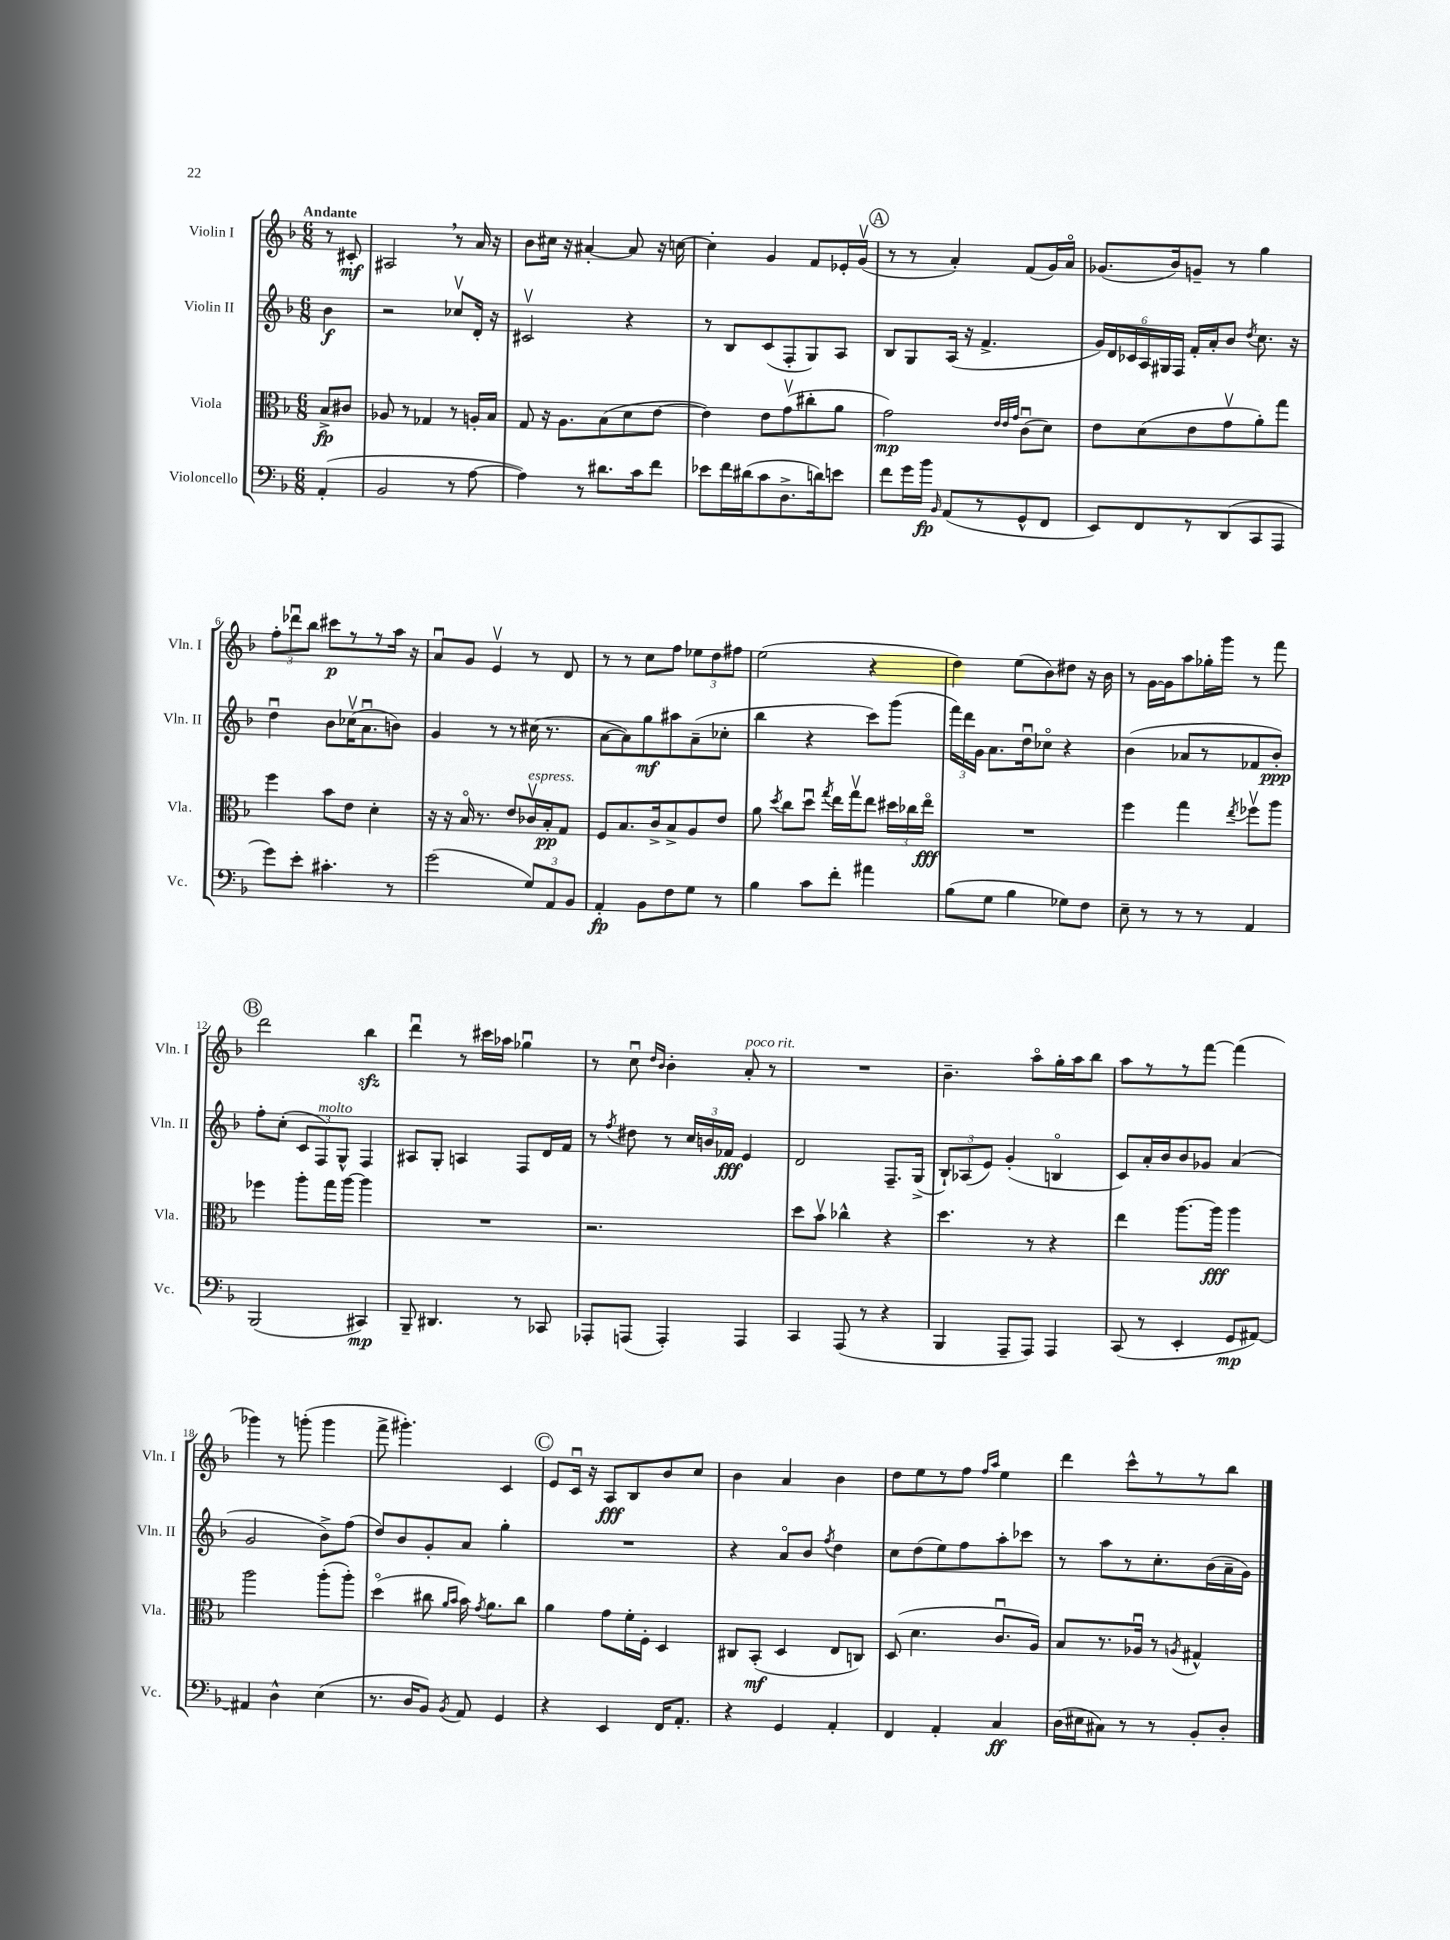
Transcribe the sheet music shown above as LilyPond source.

<<
\new StaffGroup <<
\new Staff = "s0" \with { instrumentName = "Violin I" shortInstrumentName = "Vln. I" } {
    \clef treble \key f \major \numericTimeSignature \time 6/8 \partial 4 \tempo "Andante"
    \autoBeamOff r8 cis'8-.\mf |
    ais2 \breathe r8 a'16 r16 |
    bes'8[ cis''16] r16 ais'4~-. ais'8 r16 c''16~ |
    c''4-. g'4 f'8[ ees'16-. g'16]\upbow( |
    \mark \markup { \circle "A" } r8 r8 a'4-.) f'8[( g'16) a'16]\flageolet |
    ges'8.[( bes'16) g'8]-- r8 g''4 |
    \tuplet 3/2 { f''8[-. des'''8\downbow bes''8] } cis'''8[\p r8 r8 a''16] r16 |
    a'8[\downbow g'8] e'4\upbow r8 d'8 |
    r8 r8 c''8[ f''8] \tuplet 3/2 { ees''8[ d''8 fis''8] } |
    e''2( r4 |
    d''4) e''8[( bes'8) dis''8] r16 bes'16 |
    r8 g'16[~ g'16 a''8 ges''16-. g'''16] r8 f'''8 |
    \mark \markup { \circle "B" } d'''2 bes''4\sfz |
    d'''4\downbow r8 cis'''16[ aes''16] ges''4\downbow |
    r8 c''8\downbow \grace { d''16[ bes'16] } bes'4-. a'8-.^\markup { \italic "poco rit." } r8 |
    R2. |
    bes'4.-- a''8[\flageolet g''16-. a''16 bes''8] |
    a''8[ r8 r8 f'''8]~ f'''4( |
    ges'''4) r8 g'''8-.( g'''4 |
    f'''8-> gis'''4.-.) c'4 |
    \mark \markup { \circle "C" } e'8[ c'16]\downbow r16 a8[\fff bes8 bes'8 c''8] |
    bes'4 a'4 bes'4 |
    d''8[ e''8 r8 f''8] \grace { f''16[ a''16] } e''4 |
    d'''4 c'''8[-^ r8 r8 bes''8] \bar "|." |
}
\new Staff = "s1" \with { instrumentName = "Violin II" shortInstrumentName = "Vln. II" } {
    \clef treble \key f \major \numericTimeSignature \time 6/8 \partial 4
    \autoBeamOff bes'4\f |
    r2 ces''8[\upbow d'16]-. r16 |
    cis'2\upbow r4 |
    r8 bes8[ c'8( f8-. g8) a8] |
    \mark \markup { \circle "A" } bes8[ g8 a16]( r16 f'4.-> |
    \tuplet 6/4 { g'16[) d'16 ces'16 a16 gis16 f16] } f'16[-. a'16-. bes'8] \acciaccatura { d''8 } c''8. r16 |
    d''4\downbow bes'8[ ces''16\upbow( a'8.\downbow b'8]) |
    g'4 r8 r8 cis''16( r8. |
    a'8[~ a'8) g''8\mf ais''8 a'8--( ces''8]-. |
    bes''4 r4 c'''8[) g'''8]( |
    \tuplet 3/2 { f'''16[) d'''16 g'16] } a'8.[ d''16\downbow ces''8]\flageolet r4 |
    bes'4( aes'8[ r8 fes'8 bes'8]-.\ppp) |
    \mark \markup { \circle "B" } f''8[-. c''8]-.( \tuplet 3/2 { c'8[ f8^\markup { \italic "molto" }) g8]-^ } f4 |
    ais8[ g8]-. a4 f8[ d'16 f'16] |
    r8 \acciaccatura { f''8 } dis''8 r8 \tuplet 3/2 { c''16[ b'16 fes'16]\fff } e'4 |
    d'2 f8.[-- g16]->( |
    \tuplet 3/2 { bes8[-!) aes8( e'8]) } g'4-.( b4\flageolet |
    c'8[) a'16-. bes'16 bes'8 ges'8] a'4( |
    g'2 bes'8[->) f''8]( |
    d''8[) bes'8 g'8-. a'8] g''4-. |
    \mark \markup { \circle "C" } R2. |
    r4 a'8[\flageolet bes'8] \acciaccatura { f''8 } d''4 |
    c''8[ d''8( e''8) f''8 a''8-. ces'''8] |
    r8 a''8[ r8 c''8.-. bes'16( a'16-- g'16]) \bar "|." |
}
\new Staff = "s2" \with { instrumentName = "Viola" shortInstrumentName = "Vla." } {
    \clef alto \key f \major \numericTimeSignature \time 6/8 \partial 4
    \autoBeamOff bes8[->\fp cis'8] |
    aes8 r8 ges4 r8 a16[-. bes16] |
    g8 r16 a8.[ bes8( d'8 e'8]~ |
    e'4) e'8[ g'8\upbow( cis''8-. a'8] |
    \mark \markup { \circle "A" } g'2\mp) \grace { e'32[ e'32 g'32] } c'8[\downbow( d'8]) |
    e'8[ d'8( e'8 g'8\upbow a'8-.) g''8] |
    f''4 bes'8[ e'8] d'4-. |
    r16 r16 bes16\flageolet r8. e'8[ ces'16\upbow^\markup { \italic "espress." } bes16-.\pp g8] |
    f8[ bes8. c'16-> bes8-> a8 e'8] |
    a'8 \acciaccatura { d''8 } c''8[ d''8]\downbow \acciaccatura { g''8 } e''16[ g''16\upbow e''8] \tuplet 3/2 { dis''16[ ces''16 e''16]\flageolet\fff } |
    R2. |
    f''4 g''4 \acciaccatura { e''8 } fes''8[\upbow a''8] |
    \mark \markup { \circle "B" } fes''4 a''8[-. g''16 a''16]~ a''4 |
    R2. |
    r2. |
    d''8[ bes'8]\upbow ces''4-^ r4 |
    d''4. r8 r4 |
    e''4 a''8.[~ a''16]\fff a''4 |
    a''2 a''8[-.( a''8]-.) |
    d''4\flageolet( cis''8 \grace { a'16[ bes'16] } bes'16) \acciaccatura { g'8 } a'8.[ cis''8] |
    \mark \markup { \circle "C" } a'4 g'8[ f'16-. f16]-. d4 |
    cis8[ bes,8]-.\mf( d4 e8[ c8]) |
    d8( d'4. c'8.[\downbow a16]) |
    bes8[ r8. aes16]\downbow r8 \acciaccatura { a8 } gis4-^ \bar "|." |
}
\new Staff = "s3" \with { instrumentName = "Violoncello" shortInstrumentName = "Vc." } {
    \clef bass \key f \major \numericTimeSignature \time 6/8 \partial 4
    \autoBeamOff a,4-.( |
    bes,2 r8 a8~ |
    a4) r8 dis'8.[ c'16 f'8] |
    ees'8[ f'16 dis'16( c'8 d8.-> d'16) e'8] |
    \mark \markup { \circle "A" } f'8[ g'16 bes'16]\fp \grace { bes,16 } a,8[( r8 g,8-^ f,8] |
    e,8[) f,8 r8 d,8( c,8 a,,8] |
    g'8[) e'8]-. cis'4.-. r8 |
    g'2( \tuplet 3/2 { g8[) a,8 bes,8] } |
    a,4-.\fp bes,8[ f8 g8] r8 |
    bes4 c'8[ f'8]-. ais'4 |
    bes8[( g8] bes4 ges8[) f8] |
    e8-- r8 r8 r8 a,4 |
    \mark \markup { \circle "B" } bes,,2( cis,4\mp) |
    bes,,8-- dis,4. r8 ces,8 |
    aes,,8[-. a,,8]( a,,4-.) a,,4 |
    c,4 a,,8( r8 r4 |
    bes,,4 a,,8[-- a,,8]) a,,4 |
    c,8( r8 e,4-. g,8[\mp ais,8]~) |
    ais,4 d4-^ e4( |
    r8. d16[ bes,8]) \acciaccatura { bes,8 } a,8 g,4 |
    \mark \markup { \circle "C" } r4 e,4 f,16[ a,8.]-. |
    r4 g,4 a,4-. |
    f,4 a,4-. c4\ff |
    d16[( eis16 cis8]) r8 r8 bes,8[-. d8]-. \bar "|." |
}
>>
>>
